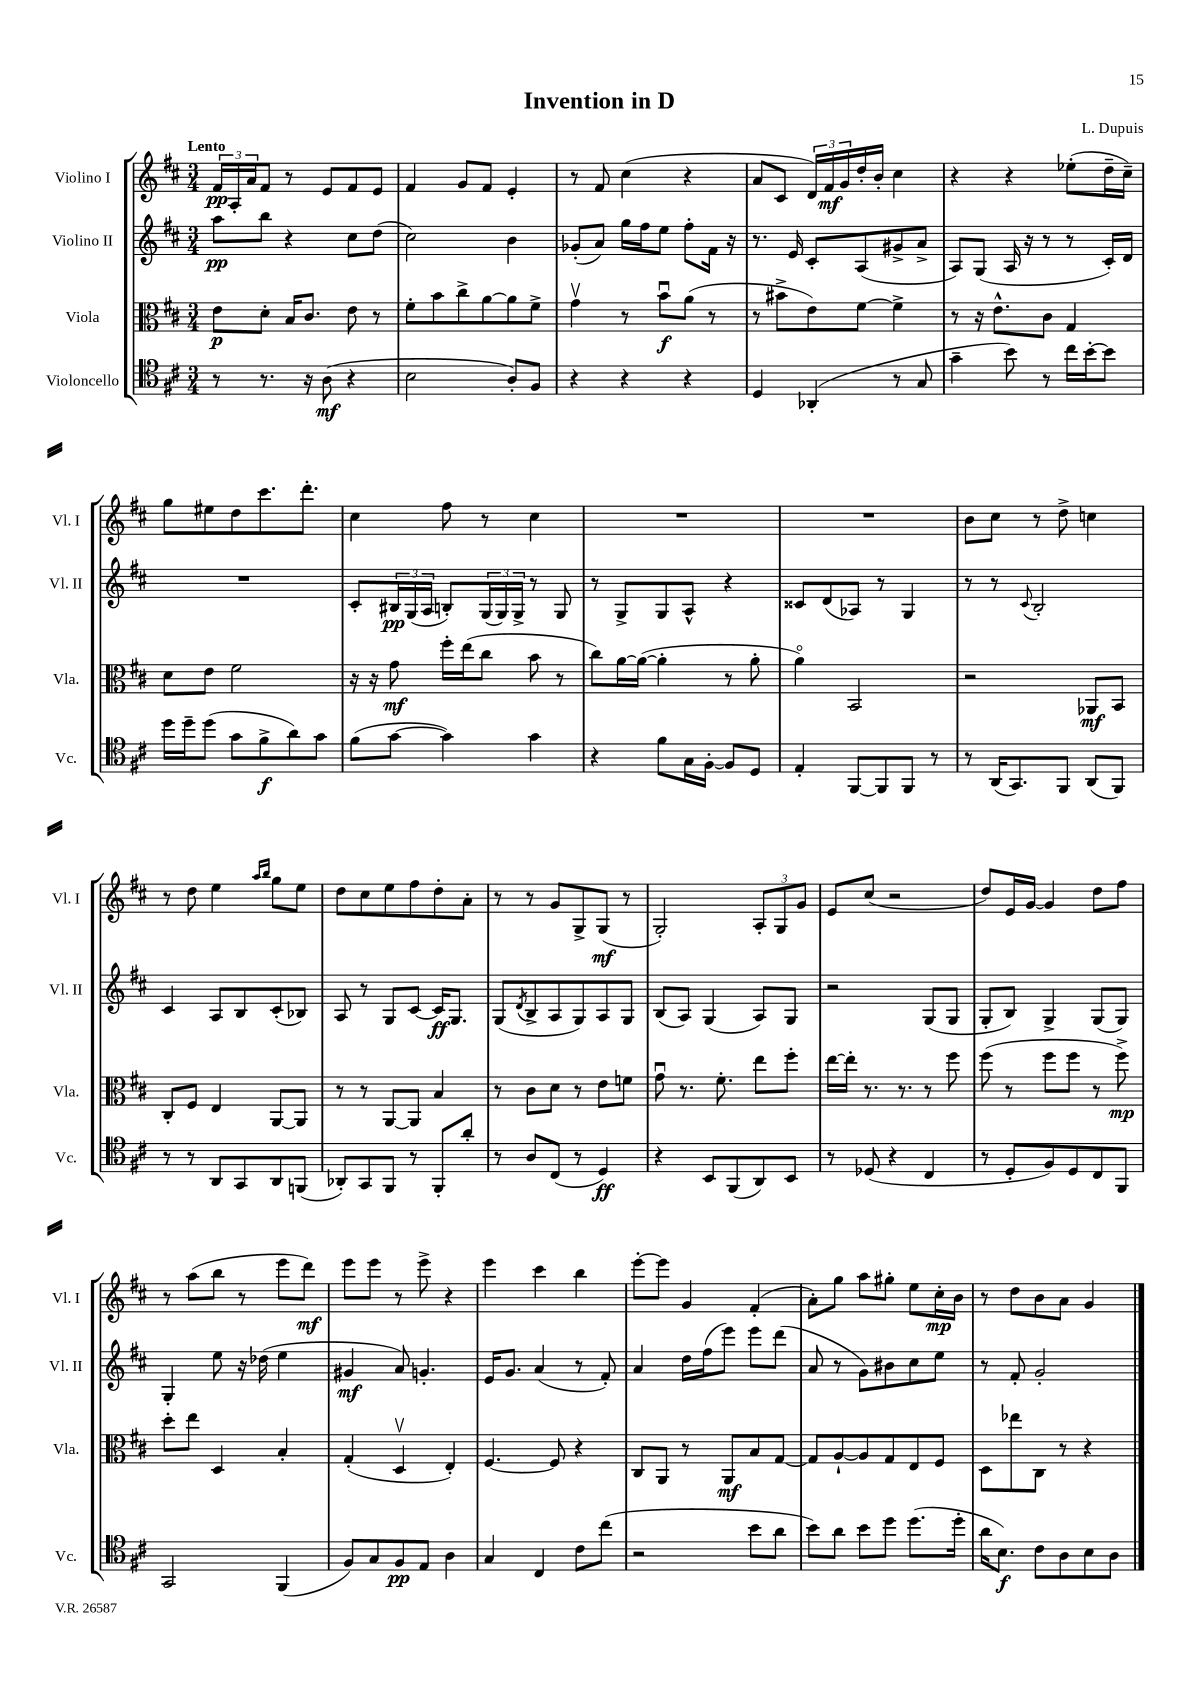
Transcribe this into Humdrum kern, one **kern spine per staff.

**kern	**kern	**kern	**kern
*staff4	*staff3	*staff2	*staff1
*clefC4	*clefC3	*clefG2	*clefG2
*k[f#c#]	*k[f#c#]	*k[f#c#]	*k[f#c#]
*M3/4	*M3/4	*M3/4	*M3/4
8r	8e	8aa	24f#
.	.	.	24A'
.	.	.	24a
8.r	8d'	8bb	8f#
.	16B	4r	8r
16r	8.c#	.	.
(8A	.	.	8e
4r	8e	8cc#	8f#
.	8r	(8dd	8e
=	=	=	=
2B	8f#'	2cc#)	4f#
.	8b	.	.
.	8cc#^	.	8g
.	[8a	.	8f#
8A')	8a]	4b	4e'
8F#	8f#^	.	.
=	=	=	=
4r	4gv	(8g-'	8r
.	.	8a)	8f#
4r	8r	16gg	(4cc#
.	.	16ff#	.
.	8bu	8ee	.
4r	(8a	8ff#'	4r
.	8r	16f#	.
.	.	16r	.
=	=	=	=
4D	8r	8.r	8a
.	8b#^	.	8c#
.	.	16e	.
(4AA-'	8e)	8c#'	24d)
.	.	.	24f#
.	.	.	24g
.	[8f#	(8A	16dd'
.	.	.	16b'
8r	4f#^]	8g#^	4cc#
8G	.	8a^	.
=	=	=	=
4g~	8r	8A)	4r
.	16r	(8G	.
.	8.e^^	.	.
8b)	.	16A	4r
.	.	16r	.
8r	8c#	8r	.
16cc#	4G	8r	(8ee-'
[16b'	.	.	.
8b]	.	16c#')	16dd~
.	.	16d	16cc#~)
=	=	=	=
16dd	8d	2.r	8gg
16dd~	.	.	.
(8dd	8e	.	8ee#
8g	2f#	.	8dd
8f#^	.	.	8.ccc#
8a)	.	.	.
.	.	.	8.ddd'
8g	.	.	.
=	=	=	=
(8f#	16r	8c#'	4cc#
.	16r	.	.
[8g	8g	24B#	.
.	.	(24G	.
.	.	24A	.
4g])	16ff#'	8B')	8ff#
.	(16ee	.	.
.	8cc#	(24G	8r
.	.	24G)	.
.	.	24G^	.
4g	8b	8r	4cc#
.	8r	8G	.
=	=	=	=
4r	8cc#)	8r	2.r
.	[16a	8G^	.
.	(16a_	.	.
8f#	4a']	8G	.
16G	.	8A^^	.
[16F#'	.	.	.
8F#]	8r	4r	.
8D	8a'	.	.
=	=	=	=
4E'	4ao)	8c##	2.r
.	.	(8d	.
[8FF#	2BB	8A-)	.
8FF#]	.	8r	.
8FF#	.	4G	.
8r	.	.	.
=	=	=	=
8r	2r	8r	8b
(16AA	.	8r	8cc#
8.GG)	.	.	.
.	.	8qqc#	.
.	.	2B'	8r
8FF#	.	.	8dd^
(8AA	8AA-	.	4cc
8FF#)	8BB	.	.
=	=	=	=
8r	8C#'	4c#	8r
8r	8F#	.	8dd
8AA	4E	8A	4ee
8GG	.	8B	.
.	.	.	16qqaa
.	.	.	16qqbb
8AA	[8AA	(8c#'	8gg
(8FF	8AA]	8B-)	8ee
=	=	=	=
8AA-')	8r	8A	8dd
8GG	8r	8r	8cc#
8FF#	[8AA	8G	8ee
8r	8AA]	[8c#	8ff#
8FF#'	4B	16c#]	8dd'
.	.	8.G	.
8a'	.	.	8a'
=	=	=	=
8r	8r	(8G	8r
.	.	8qd	.
8A	8c#	8B^	8r
(8C#	8d	8A	8g
8r	8r	8G)	8G^
4D)	8e	8A	(8G
.	8f	8G	8r
=	=	=	=
4r	8gu	(8B	2G')
.	8.r	8A)	.
8BB	.	(4G	.
.	8.f#'	.	.
(8FF#	.	.	.
8AA)	8ee	8A)	12A'
.	.	.	12G
8BB	8ff#'	8G	.
.	.	.	12g
=	=	=	=
8r	[16ee	2r	8e
.	16ee']	.	.
(8D-	8.r	.	(8cc#
4r	.	.	2r
.	8.r	.	.
4C#	8r	(8G	.
.	8ff#	8G	.
=	=	=	=
8r	(8ff#	8G'	8dd)
8D'	8r	8B)	16e
.	.	.	[16g
8F#)	8ff#	4G^	4g]
8D	8ff#	.	.
8C#	8r	(8G	8dd
8FF#	8ff#^)	8G)	8ff#
=	=	=	=
2GG	8dd'	4G'	8r
.	8ee	.	(8aa
.	4D	8ee	8bb
.	.	16r	8r
.	.	(16dd-	.
(4FF#	4B'	4ee	8eee
.	.	.	8ddd)
=	=	=	=
8F#)	(4G'	4g#	8eee
8G	.	.	8eee
8F#	4Dv	8a)	8r
8E	.	4.g'	8eee^
4A	4E')	.	4r
=	=	=	=
4G	[4.F#	16e	4eee
.	.	8.g	.
4C#	.	(4a	4ccc#
.	8F#]	.	.
8c#	4r	8r	4bb
(8cc#	.	8f#')	.
=	=	=	=
2r	8C#	4a	[8eee'
.	8AA	.	8eee]
.	8r	16dd	4g
.	.	(16ff#	.
.	8AA	8eee)	.
8b	8B	8eee	(4f#'
8a	[8G	(8ddd	.
=	=	=	=
8b)	8G]	8a	8a')
8a	[8A`	8r	8gg
8b	8A]	8g)	8aa
8dd	8G	8b#	8gg#'
(8.dd	8E	8cc#	8ee
.	8F#	8ee	16cc#'
16dd'	.	.	16b
=	=	=	=
16a	8D	8r	8r
8.B)	.	.	.
.	8ee-	8f#'	8dd
8c#	8C#	2g'	8b
8A	8r	.	8a
8B	4r	.	4g
8A	.	.	.
==	==	==	==
*-	*-	*-	*-
